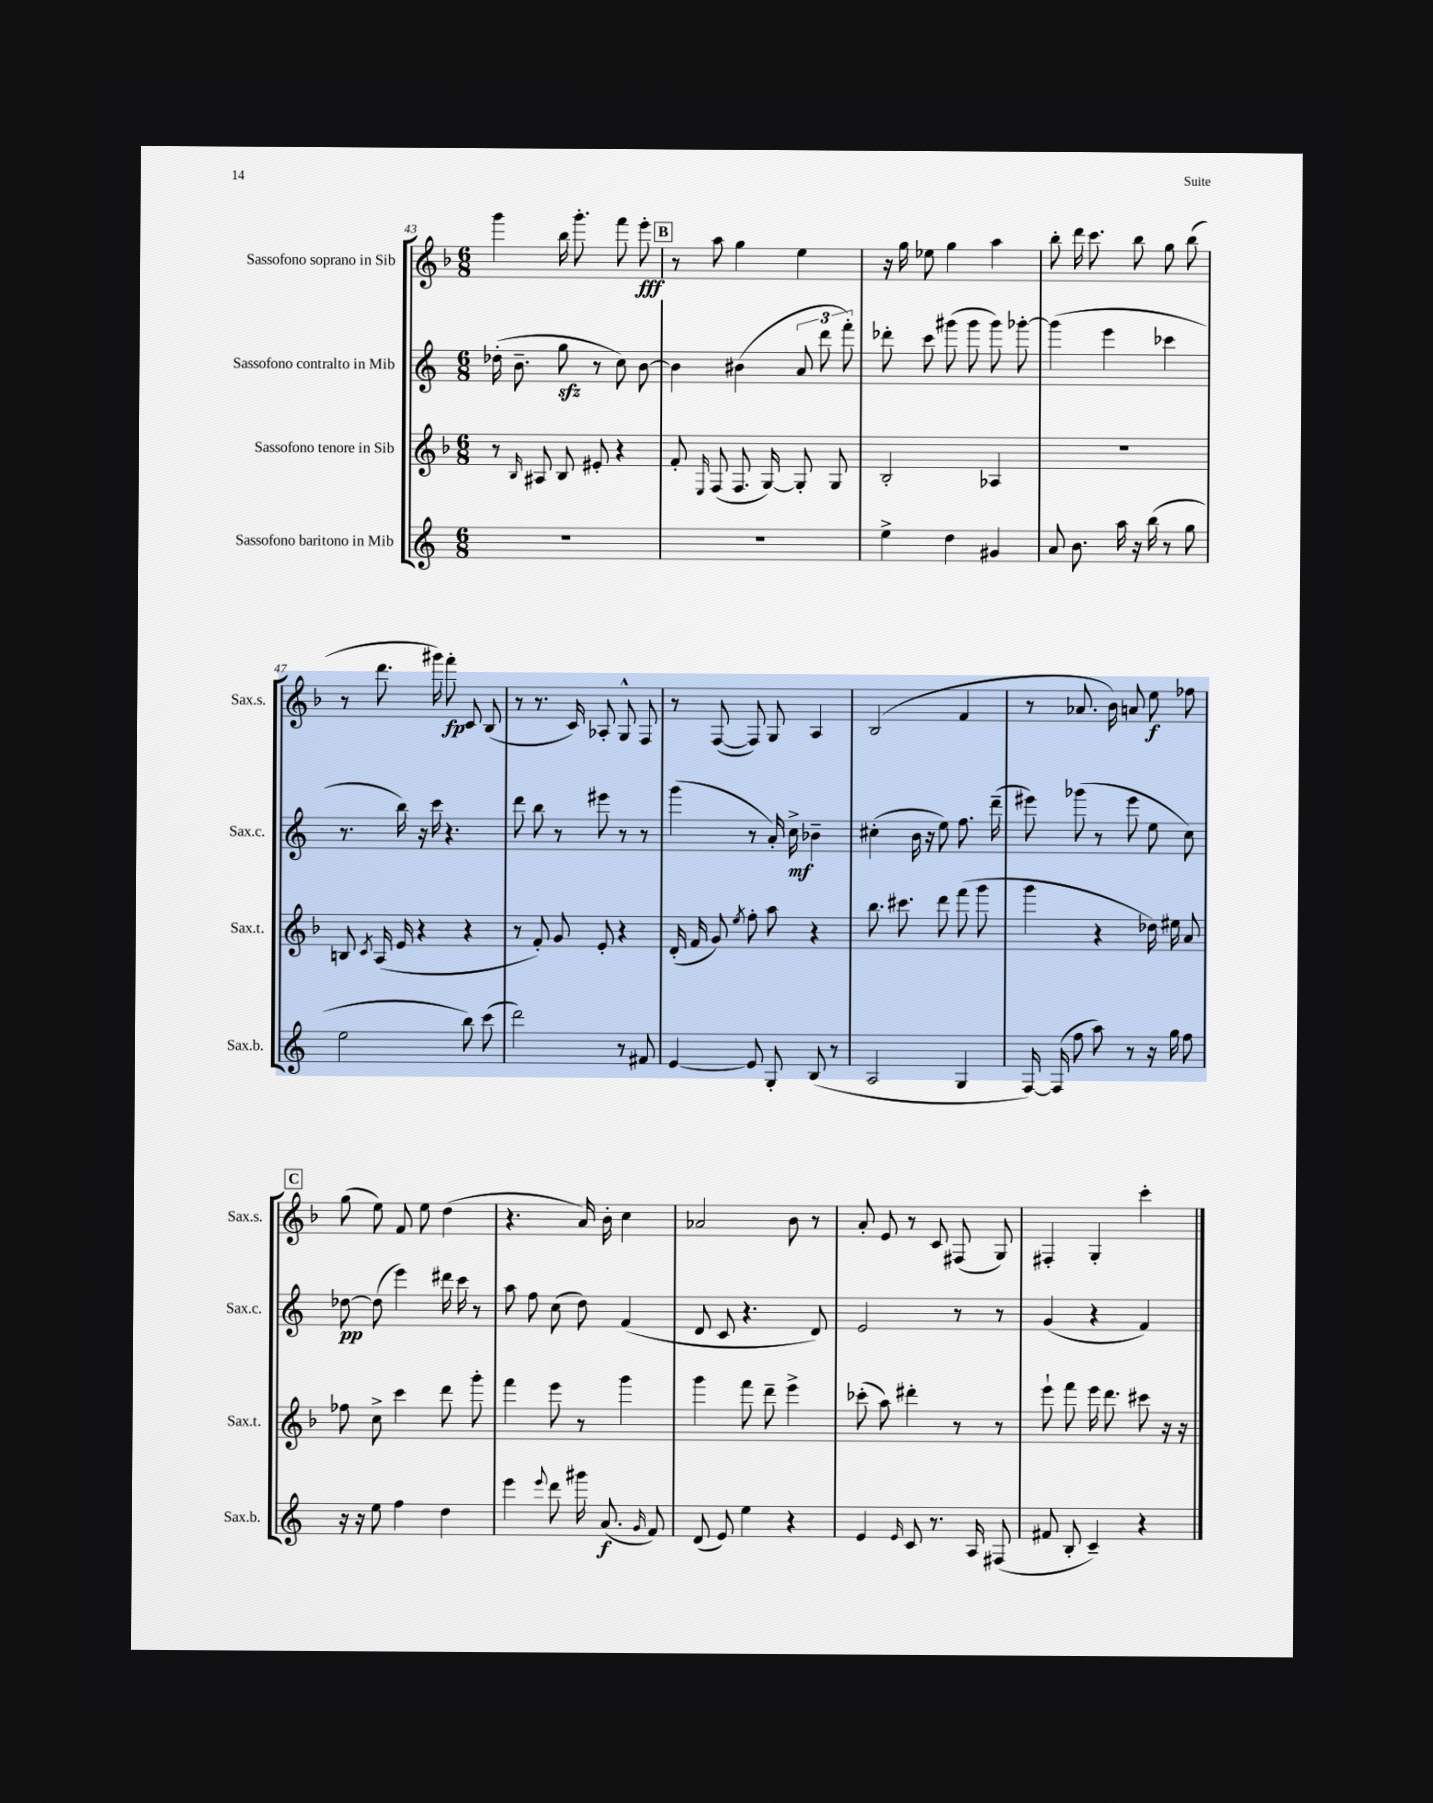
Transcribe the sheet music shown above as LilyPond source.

<<
\new StaffGroup <<
\new Staff = "s0" \with { instrumentName = "Sassofono soprano in Sib" shortInstrumentName = "Sax.s." } {
    \clef treble \key f \major \numericTimeSignature \time 6/8
    \autoBeamOff g'''4 bes''16 g'''8.-. f'''8 e'''8-.\fff |
    \mark \markup { \box "B" } r8 a''8 g''4 e''4 |
    r16 g''16 ees''8 g''4 a''4 |
    bes''8-. d'''16 c'''8. bes''8 g''8 bes''8( |
    r8 d'''8. gis'''16) f'''8-.\fp c'8 bes8( |
    r8 r8. c'16) aes8-. g8-^ f8 |
    r8 f8~( f8) g8 a4 |
    bes2( f'4 |
    r8 aes'8. bes'16) a'8 e''8\f fes''8 |
    \mark \markup { \box "C" } g''8( e''8) f'8 e''8 d''4( |
    r4. a'16) bes'16-. c''4 |
    aes'2 bes'8 r8 |
    a'8-. e'8 r8 c'8 fis8( g8) |
    fis4-. g4-. c'''4-. \bar "|." |
}
\new Staff = "s1" \with { instrumentName = "Sassofono contralto in Mib" shortInstrumentName = "Sax.c." } {
    \clef treble \key c \major \numericTimeSignature \time 6/8
    \autoBeamOff des''16-.( b'8.-- g''8\sfz r8 c''8) b'8~ |
    \mark \markup { \box "B" } b'4 bis'4( \tuplet 3/2 { a'8 d'''8 f'''8-.) } |
    des'''8-. c'''8 gis'''8( gis'''8 gis'''8) ges'''8~-. |
    ges'''4( e'''4 ces'''4 |
    r8. b''16) r16 c'''16 r4. |
    d'''8 b''8 r8 eis'''8 r8 r8 |
    g'''4( r8 a'16-.) c''16->\mf bes'4-- |
    cis''4-.( b'16 r16 e''8) f''8. d'''16--( |
    eis'''8) ges'''8( r8 eis'''8 e''8 c''8) |
    \mark \markup { \box "C" } des''8~\pp des''8( e'''4) dis'''16 c'''16 r8 |
    a''8 f''8 c''8( d''8) f'4( |
    d'8 c'8 r4. d'8) |
    e'2 r8 r8 |
    g'4( r4 f'4) \bar "|." |
}
\new Staff = "s2" \with { instrumentName = "Sassofono tenore in Sib" shortInstrumentName = "Sax.t." } {
    \clef treble \key f \major \numericTimeSignature \time 6/8
    \autoBeamOff r8 \grace { bes16 } ais8 bes8 eis'8-. r4 |
    \mark \markup { \box "B" } f'8-. \grace { e16 } f8( f8. g16~) g8-. g8 |
    bes2-. aes4 |
    R2. |
    b8 \acciaccatura { c'8 } a16( e'16 r4 r4 |
    r8 f'8-.) g'8 e'8-. r4 |
    d'16-.( f'16 g'8) \acciaccatura { e''8 } f''8-. a''8 r4 |
    bes''8. cis'''8. d'''8 f'''8( g'''8 |
    g'''4 r4 des''16) eis''16 a'8 |
    \mark \markup { \box "C" } fes''8 c''8-> c'''4 d'''8 g'''8-. |
    f'''4 e'''8 r8 g'''4 |
    g'''4 f'''8 d'''8-- e'''4-> |
    ces'''8-.( a''8) dis'''4-. r8 r8 |
    e'''8-! f'''8 e'''16 d'''8. cis'''8 r16 r16 \bar "|." |
}
\new Staff = "s3" \with { instrumentName = "Sassofono baritono in Mib" shortInstrumentName = "Sax.b." } {
    \clef treble \key c \major \numericTimeSignature \time 6/8
    \autoBeamOff R2. |
    \mark \markup { \box "B" } R2. |
    e''4-> d''4 gis'4 |
    a'8 b'8. a''16 r16 b''16( r8 g''8 |
    e''2 b''8) c'''8( |
    d'''2) r8 fis'8 |
    e'4~ e'8 g8-. b8( r8 |
    a2 g4 |
    f16~) f16( f''8 a''8) r8 r16 g''16 f''8 |
    \mark \markup { \box "C" } r16 r16 e''8 f''4 d''4 |
    e'''4 \appoggiatura { e'''8 } d'''8 gis'''16 a'8.\f( \grace { g'16 } f'8) |
    d'8( e'8) e''4 r4 |
    e'4 \grace { e'16 } c'8 r8. a16 fis8( |
    fis'8 b8-. c'4--) r4 \bar "|." |
}
>>
>>
\layout { \context { \Score currentBarNumber = #43 } }
